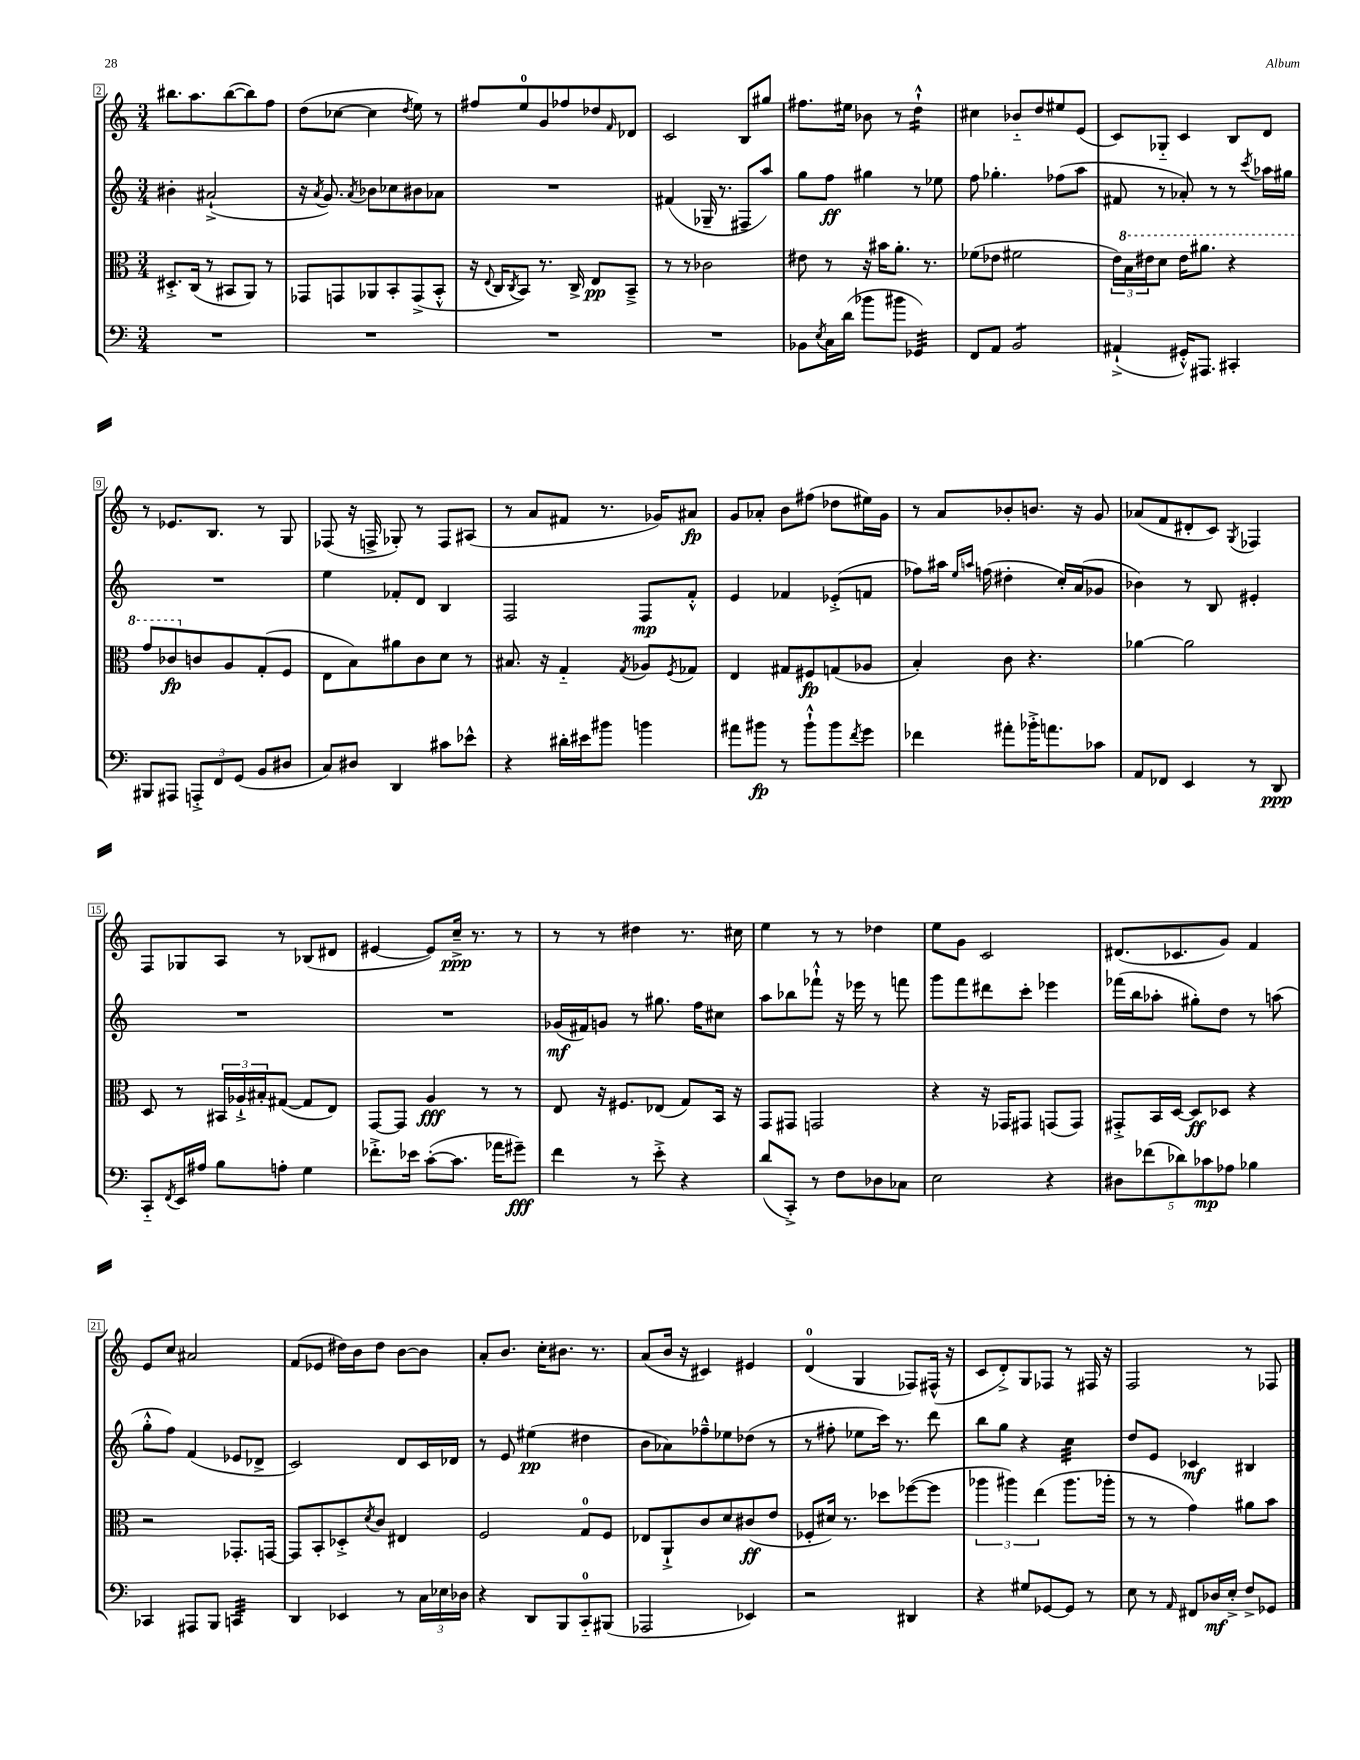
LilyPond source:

<<
\new StaffGroup <<
\new Staff = "s0" {
    \clef treble \key c \major \numericTimeSignature \time 3/4
    bis''8. a''8. bis''8~( bis''8) f''8 |
    d''8( ces''8~ ces''4 \acciaccatura { d''8 } e''8) r8 |
    fis''8 e''8-0 g'8 fes''8 des''8 \grace { f'16 } des'8 |
    c'2 b8 gis''8 |
    fis''8. eis''16 bes'8 r8 d''4:16-!-^ |
    cis''4 bes'8-_ d''8 eis''8 e'8( |
    c'8) ges8-_ c'4 b8 d'8 |
    r8 ees'8. b8. r8 g8 |
    fes8( r16 f16-> ges8-.) r8 f8 ais8( |
    r8 a'8 fis'8 r8. ges'16) ais'8\fp |
    g'8 aes'8-. b'8 fis''8( des''8 eis''16) g'16 |
    r8 a'8 bes'8-. b'8. r16 g'8 |
    aes'8( f'8 dis'8-. c'8) \acciaccatura { g8 } fes4 |
    f8 ges8 a8 r8 bes8( dis'8 |
    eis'4~ eis'8) c''16--->\ppp r8. r8 |
    r8 r8 dis''4 r8. cis''16 |
    e''4 r8 r8 des''4 |
    e''8 g'8 c'2 |
    dis'8.( ces'8. g'8) f'4 |
    e'8 c''8 ais'2 |
    f'8( ees'8 dis''16) b'16 dis''8 b'8~ b'8 |
    a'8-. b'8. c''16-. bis'8. r8. |
    a'8( b'16 r16 cis'4) eis'4 |
    d'4-0( g4 fes8) fis16-^( r16 |
    c'8 d'8-.->) g8 fes8 r8 fis16 r16 |
    f2 r8 fes8 \bar "|." |
}
\new Staff = "s1" {
    \clef treble \key c \major \numericTimeSignature \time 3/4
    bis'4-. ais'2-!->( |
    r16 \acciaccatura { a'8 } g'8.) \acciaccatura { a'8 } bes'8 ces''8 bis'8 aes'8 |
    R2. |
    fis'4( ges16-- r8. fis8-- a''8) |
    g''8 f''8\ff gis''4 r8 ees''8 |
    f''8 ges''4.-. fes''8( a''8 |
    fis'8 r8 aes'8-.) r8 r8 \acciaccatura { c'''8 } aes''16 gis''16 |
    R2. |
    e''4 fes'8-. d'8 b4 |
    f2 f8\mp f'8-.-^ |
    e'4 fes'4 ees'8-.->( f'8 |
    fes''8) ais''16 \grace { e''16 a''16 } f''16( dis''4-. c''16-.) a'16( ges'8 |
    bes'4) r8 b8 eis'4-. |
    R2. |
    R2. |
    ges'16\mf( fis'16) g'8 r8 gis''8. f''16 cis''8 |
    a''8 bes''8 fes'''8-!-^ r16 ees'''16 r8 f'''8 |
    g'''8 f'''8 dis'''8 c'''8-. ees'''4 |
    fes'''16( b''16 aes''8-. gis''8-.) d''8 r8 a''8( |
    g''8-.-^ f''8) f'4( ees'8 des'8-> |
    c'2) d'8 c'16 des'16 |
    r8 e'8 eis''4\pp( dis''4 |
    b'8 aes'8) fes''8---^ ees''8 des''8( r8 |
    r8 fis''8-. ees''8 c'''16) r8. d'''8 |
    b''8 g''8 r4 c''4:32 |
    d''8 e'8 ces'4\mf bis4 \bar "|." |
}
\new Staff = "s2" {
    \clef alto \key c \major \numericTimeSignature \time 3/4
    dis8.-.-> c16( r8 bis,8 a,8) r8 |
    ges,8 g,8 aes,8 b,8-. g,8->( b,8-.-^ |
    r16 \appoggiatura { e8 } c16 \acciaccatura { c8 } b,8) r8. c16-> e8\pp b,8---> |
    r8 r8 ces'2 |
    eis'8 r8 r16 bis'16 a'8.-. r8. |
    fes'8( ees'8 fis'2 |
    \tuplet 3/2 { e'16) \ottava #1 b'16 eis''16 } d''8 eis''16 ais''8. r4 |
    g''8 ces''8\fp \ottava #0 c'!8 a8 g8-.( f8 |
    e8 b8) ais'8 c'8 d'8 r8 |
    bis8. r16 g4-_ \acciaccatura { g8 } aes8 \acciaccatura { f8 } ges8 |
    e4 gis8 fis8\fp g8( aes8 |
    b4-.) c'8 r4. |
    aes'4~ aes'2 |
    d8 r8 \tuplet 3/2 { bis,16 aes16-!-> bis16-. } gis8~( gis8 e8) |
    g,8~ g,8 a4\fff r8 r8 |
    e8 r16 fis8. ees8( g8) b,16 r16 |
    g,8 gis,8 g,2 |
    r4 r16 ges,16 gis,8 g,8( g,8) |
    gis,8-.-> b,16 d16~ d8\ff des8 r4 |
    r2 ges,8.-. g,16~ |
    g,8 b,8-. des8-.-> \acciaccatura { d'8 } c'8 eis4 |
    f2 g8-0 f8 |
    ees8 a,8-!-> c'8 d'8 cis'8\ff( e'8 |
    fes8-. dis'16) r8. des''8 fes''8~( fes''8 |
    \tuplet 3/2 { aes''4 ais''4) e''4( } ais''8. aes''16-. |
    r8 r8 g'4) ais'8 b'8 \bar "|." |
}
\new Staff = "s3" {
    \clef bass \key c \major \numericTimeSignature \time 3/4
    R2. |
    R2. |
    R2. |
    R2. |
    bes,8 \acciaccatura { e8 } c16 d'16( bes'8 bis'8 ges,4:32) |
    f,8 a,8 b,2:8 |
    ais,4-!->( gis,16-.-^) ais,,8. cis,4-. |
    bis,,8 ais,,8 \tuplet 3/2 { a,,8-.-> f,8 g,8( } b,8 dis8 |
    c8) dis8 d,4 cis'8 ees'8-^ |
    r4 dis'16-. eis'16 bis'8 b'4 |
    ais'8 bis'8\fp r8 bis'8-!-^ bis'8 \acciaccatura { f'8 } g'8 |
    fes'4 ais'8-. bes'16-.-> a'8. ces'8 |
    a,8 fes,8 e,4 r8 d,8\ppp |
    c,8-_ \acciaccatura { f,8 } e,16 ais16 b8 a8-. g4 |
    fes'8.-.-> ees'16 c'8~-.( c'8. aes'16 gis'8--\fff) |
    f'4 r8 e'8-.-> r4 |
    d'8( c,8-.->) r8 f8 des8 ces8 |
    e2 r4 |
    \tuplet 5/4 { dis8 fes'8( des'8) ces'8\mp aes8 } bes4 |
    ces,4 ais,,8 b,,8 c,4:32 |
    d,4 ees,4 r8 \tuplet 3/2 { c16 ees16 des16 } |
    r4 d,8 b,,8 c,8-0-_ bis,,8( |
    aes,,2 ees,4) |
    r2 dis,4 |
    r4 gis8 ges,8~ ges,8 r8 |
    e8 r8 \grace { a,16 } fis,8 des16\mf e16-.-> f8-> ges,8 \bar "|." |
}
>>
>>
\layout { \context { \Score currentBarNumber = #2 \override BarNumber.stencil = #(make-stencil-boxer 0.1 0.3 ly:text-interface::print) } }
